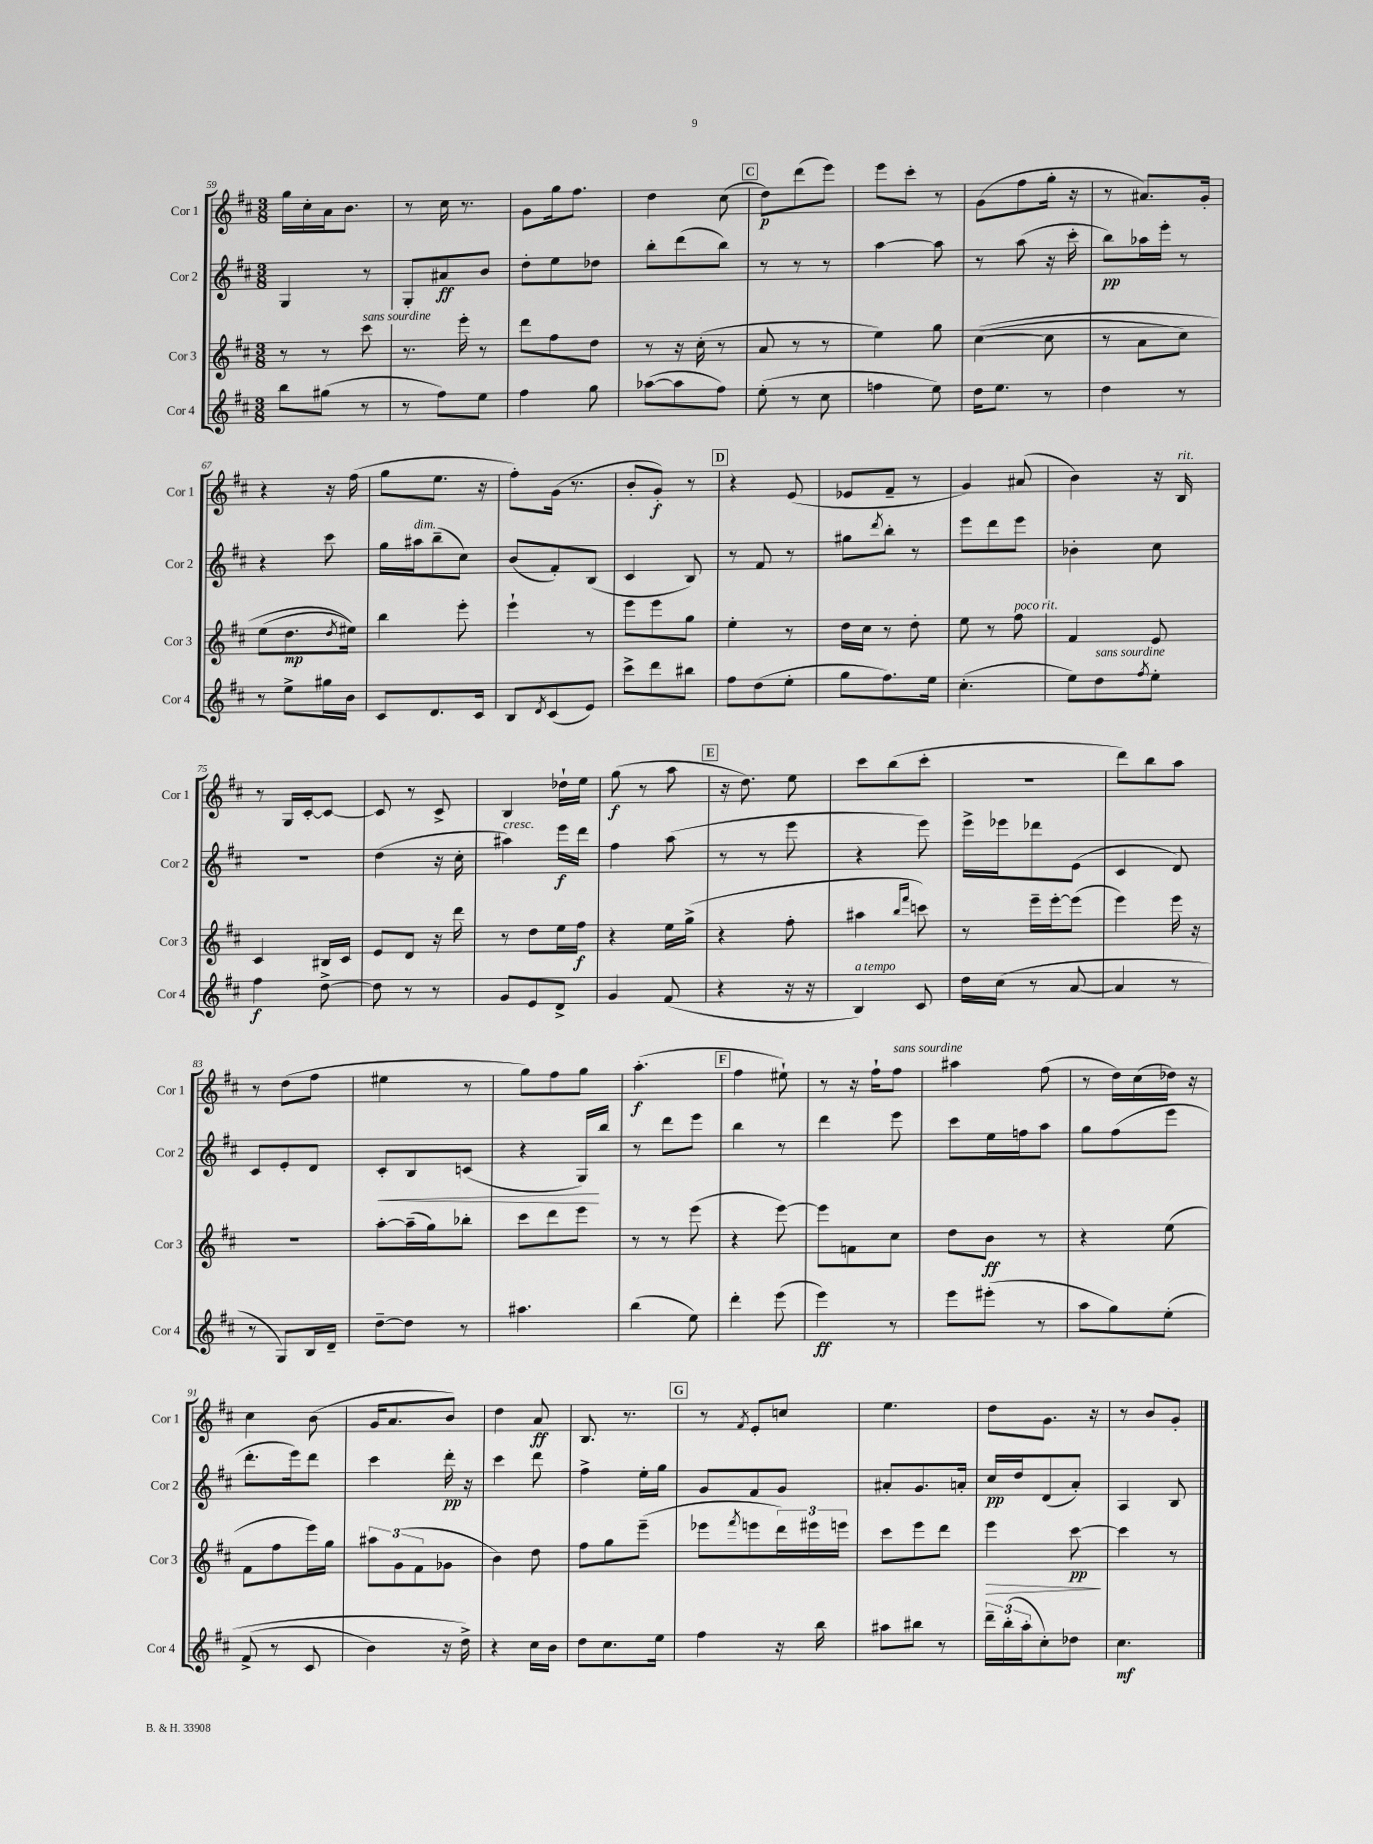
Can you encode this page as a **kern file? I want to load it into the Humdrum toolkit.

**kern	**kern	**kern	**kern
*staff4	*staff3	*staff2	*staff1
*clefG2	*clefG2	*clefG2	*clefG2
*k[f#c#]	*k[f#c#]	*k[f#c#]	*k[f#c#]
*M3/8	*M3/8	*M3/8	*M3/8
8bb\L	8r	4G/	16gg\LL
.	.	.	16cc#'\
(8gg#\J	8r	.	16a\J
.	.	.	8.b\J
8r	8ccc#\	8r	.
=	=	=	=
8r	8.r	8G'/L	8r
8ff#\L)	.	8a#/	16cc#\
.	16eee'\	.	8.r
8ee\J	8r	8b/J	.
=	=	=	=
4ff#\	8ddd\L	8dd'\L	8g\L
.	8ff#\	8ee\	16gg\k
.	.	.	8.ff#\J
8gg\	8dd\J	8dd-\J	.
=	=	=	=
([8aa-\L	8r	8bb'\L	4dd\
8aa-\]	16r	(8ddd\	.
.	(16cc#'\	.	.
8ff#\J)	8r	8bb\J)	(8cc#\
=	=	=	=
(8ee'\	8a/	8r	8dd\L)
8r	8r	8r	(8ddd\
8cc#\	8r	8r	8eee\J)
=	=	=	=
4ff\	4ee\)	[4aa\	8eee\L
.	.	.	8ccc#'\J
8ee\)	8gg\	8aa\]	8r
=	=	=	=
16dd\LK	&(([4cc#\	8r	(8g\L
8.ee\J	.	.	.
.	.	(8aa\	8ff#\
8r	8cc#\]	16r	16gg'\Jk
.	.	16ccc#'\	16r
=	=	=	=
4dd\	8r	8bb\L)	8r
.	8a\L	16aa-\L	8.a#/L)
.	.	16eee'\JJ	.
8r	8cc#\J)	8r	.
.	.	.	16g'/Jk
=	=	=	=
8r	(8ee\L	4r	4r
8ee^\L	8.dd\	.	.
16gg#\L	.	8ccc#\	16r
.	8qdd/	.	.
16b\JJ	16ee#\Jk)&)	.	(16ff#\
=	=	=	=
8c#/L	4bb\	16gg\LL	8gg\L
.	.	16aa#\J	.
8.d/	.	(8bb~\	8.ee\J
.	8eee'\	8cc#\J)	.
16c#/Jk	.	.	16r
=	=	=	=
8B/L	4eee`\	(8b/L	8ff#'\L)
8qd/	.	.	.
(8c#/	.	8f#'/)	(16g\Jk
.	.	.	8.r
8e/J)	8r	(8B/J	.
=	=	=	=
8ccc#^\L	8eee\L	4c#/	8b'/L
8ddd\	8eee\	.	8g'/J)
8bb#\J	8gg\J	8B/)	8r
=	=	=	=
8ff#\L	4ee'\	8r	4r
(8dd\	.	8f#/	.
8ee'\J	8r	8r	(8e/
=	=	=	=
8gg\L	16dd\LL	8gg#\L	8e-/L
.	16cc#\JJ	.	.
.	.	8qddd/	.
8.ff#\)	8r	8bb'\J	8f#~/J
.	8dd'\	8r	8r
16ee\Jk	.	.	.
=	=	=	=
(4.cc#'\	8ee\	8eee\L	4g/)
.	8r	8ddd\	.
.	8ff#\	8eee\J	(8a#/
=	=	=	=
8ee\L)	4f#/	4b-'\	4b\)
8dd\	.	.	.
8qff#/	.	.	.
8ee'\J	8e/	8cc#\	16r
.	.	.	16B/
=	=	=	=
4ff#\	4c#/	4.r	8r
.	.	.	16G/LL
.	.	.	[16c#'/J
[8dd^\	16B#/LL	.	8c#/_J
.	16c#/JJ	.	.
=	=	=	=
8dd\]	8e/L	(4dd\	8c#/]
8r	8d/J	.	8r
8r	16r	16r	8c#^/
.	16ddd\	16cc#'\	.
=	=	=	=
8g/L	8r	4aa#\)	4B/
8e/	8dd\L	.	.
8d^/J	16ee\L	16eee\LL	16dd-`\LL
.	16ff#\JJ	16ddd\JJ	16ee\JJ
=	=	=	=
4g/	4r	4ff#\	(8gg\
.	.	.	8r
(8f#/	16ee\LL	(8aa\	8aa\
.	(16gg^\JJ	.	.
=	=	=	=
4r	4r	8r	16r
.	.	.	8.dd\)
.	.	8r	.
16r	8ff#'\	8eee\	8ee\
16r	.	.	.
=	=	=	=
4B/)	4aa#\	4r	8ccc#\L
.	.	.	(8bb\
.	16qqbb/LL	.	.
.	16qqfff#/JJ	.	.
8c#/	8ccc\)	8eee\)	8ccc#'\J
=	=	=	=
16dd\LL	8r	16eee^\LL	4.r
(16cc#\JJ	.	16eee-\J	.
8r	16eee~\LL	8ddd-\	.
.	[16eee'\J	.	.
[8a/	(8eee\]J	(8e\J	.
=	=	=	=
4a/]	4eee\)	4c#/	8ddd\L)
.	.	.	8bb\
8r	16eee\	8d/)	8aa\J
.	16r	.	.
=	=	=	=
8r	4.r	8c#/L	8r
8G/L)	.	8e'/	(8dd\L
16B/L	.	8d/J	8ff#\J
16d~/JJ	.	.	.
=	=	=	=
[8dd~\L	[8aa'\L	8c#'/L	4ee#\
8dd\]J	(16aa~\]L	8B/	.
.	16gg\J)	.	.
8r	8bb-'\J	(8c/J	8r
=	=	=	=
4.aa#\	8ccc#\L	4r	8gg\L)
.	8ddd\	.	8ff#\
.	8eee\J	16G/LL)	8gg\J
.	.	16bb/JJ	.
=	=	=	=
(4bb\	8r	8r	(4.aa'\
.	8r	8ddd\L	.
8ee\)	(8eee\	8eee\J	.
=	=	=	=
4ddd'\	4r	4bb\	4ff#\
(8eee\	[8eee\)	8r	8ee#`\)
=	=	=	=
4eee\)	8eee\]L	4ddd\	8r
.	8f\	.	16r
.	.	.	16ff#`\LK
8r	8cc#\J	8eee\	8ff#\J
=	=	=	=
8eee\L	8dd\L	8ccc#\L	4aa#\
(8eee#'\J	8b\J	16ee\L	.
.	.	16ff\J	.
8r	8r	8aa\J	(8ff#\
=	=	=	=
8aa\L	4r	8gg\L	8r
8gg\)	.	(8ff#\	16dd\LL)
.	.	.	(16cc#\
&(8ee'\J	(8ee\	8eee\J	16dd-\JJ)
.	.	.	16r
=	=	=	=
(8f#^/	8f#\L	8.ddd'\L	4cc#\
8r	8ff#\	.	.
.	.	16eee\k)	.
8c#/	16eee\L)	8ddd\J	(8b\
.	16gg\JJ	.	.
=	=	=	=
4b\)	12aa#\L	4ccc#\	16g/LK
.	.	.	8.a/
.	(12g\	.	.
.	12f#\	.	.
16r	8g-\J	16ddd'\	8b/J)
16dd^\&)	.	16r	.
=	=	=	=
4r	4b\)	4ccc#\	4dd\
16cc#\LL	8dd\	8ddd\	8a/
16b\JJ	.	.	.
=	=	=	=
8dd\L	8ff#\L	4ff#^\	8.B/
8.cc#\	8gg\	.	.
.	.	.	8.r
.	(8eee~\J	16ee'\LL	.
16ee\Jk	.	16gg\JJ	.
=	=	=	=
4ff#\	8eee-\L	8g/L	8r
.	8qfff#/	.	8qf#/
.	8eee\	8f#/	8e'/L
16r	24ddd\L)	8g/J	8cc/J
.	24eee#\	.	.
16bb\	.	.	.
.	24eee\JJ	.	.
=	=	=	=
8aa#\L	8ccc#\L	8a#'/L	4.ee\
8bb#\J	8eee\	8.g/	.
8r	8ddd\J	.	.
.	.	16a'/Jk	.
=	=	=	=
24ddd~\LL	4eee\	16cc#/LL	8dd\L
(24bb'\	.	.	.
.	.	16dd/J	.
24aa'\J	.	.	.
8cc#'\)	.	(8d/	8.g\J
8dd-\J	[8ccc#\	8a'/J)	.
.	.	.	16r
=	=	=	=
4.cc#\	4ccc#\]	4A/	8r
.	.	.	8b/L
.	8r	8B/	8g'/J
==	==	==	==
*-	*-	*-	*-
